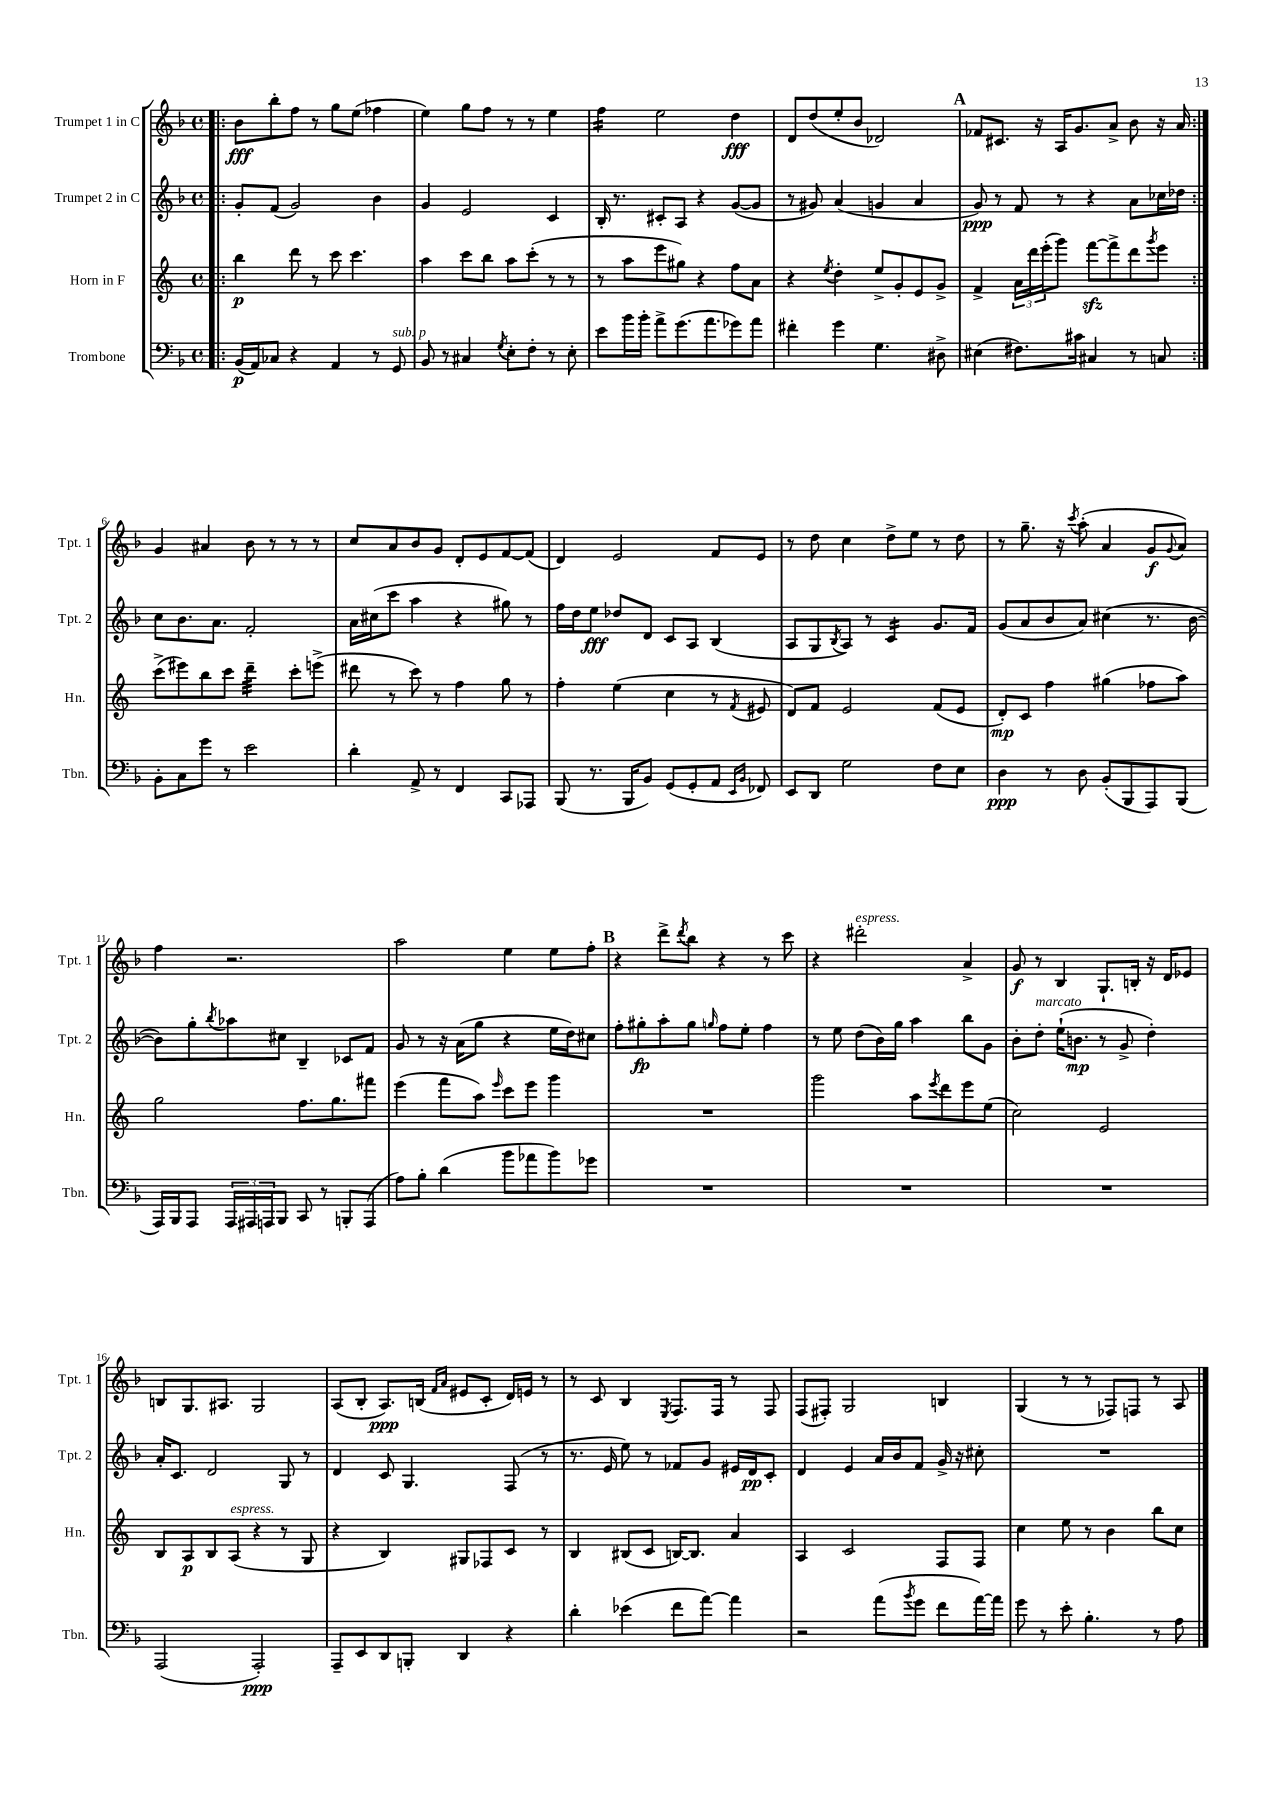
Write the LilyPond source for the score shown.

<<
\new StaffGroup <<
\new Staff = "s0" \with { instrumentName = "Trumpet 1 in C" shortInstrumentName = "Tpt. 1" } {
    \clef treble \key f \major \defaultTimeSignature \time 4/4
    \repeat volta 2 { \bar ".|:" bes'8\fff bes''8-. f''8 r8 g''8 e''8( fes''4 |
    e''4) g''8 f''8 r8 r8 e''4 |
    f''4:16 e''2 d''4\fff |
    d'8 d''8( e''8-. bes'8 des'2) |
    \mark \markup { \bold "A" } fes'8 cis'8. r16 a16 g'8. a'8-> bes'8 r16 a'16 | }
    g'4 ais'4 bes'8 r8 r8 r8 |
    c''8 a'8 bes'8 g'8 d'8-. e'8 f'8~ f'8( |
    d'4) e'2 f'8 e'8 |
    r8 d''8 c''4 d''8-> e''8 r8 d''8 |
    r8 g''8.-- r16 \acciaccatura { c'''8 } a''8-.( a'4 g'8\f \appoggiatura { g'8 } a'8) |
    f''4 r2. |
    a''2 e''4 e''8 f''8-. |
    \mark \markup { \bold "B" } r4 d'''8-> \acciaccatura { d'''8 } bes''8 r4 r8 c'''8 |
    r4 dis'''2-.^\markup { \italic "espress." } a'4-> |
    g'8\f r8 bes4 g8.-! b16-. r16 d'16 ees'8 |
    b8 g8. ais8. g2 |
    a8( bes8-. a8.\ppp) b16( \grace { f'16 a'16 } eis'8 c'8-. d'16) e'16 r8 |
    r8 c'8 bes4 \acciaccatura { e8 } f8. f16 r8 f8 |
    f8( fis8-.) g2 b4 |
    g4( r8 r8 fes8) f8 r8 a8 \bar "|." |
}
\new Staff = "s1" \with { instrumentName = "Trumpet 2 in C" shortInstrumentName = "Tpt. 2" } {
    \clef treble \key f \major \defaultTimeSignature \time 4/4
    \repeat volta 2 { \bar ".|:" g'8-. f'8( g'2) bes'4 |
    g'4 e'2 c'4 |
    bes16-. r8. cis'8-. a8 r4 g'8~( g'8 |
    r8 gis'8) a'4( g'4 a'4 |
    \mark \markup { \bold "A" } g'8\ppp) r8 f'8 r8 r4 a'8 ces''16 des''16 | }
    c''8 bes'8. a'8. f'2-. |
    a'16 cis''16( c'''8 a''4 r4 gis''8) r8 |
    f''16 d''16 e''8\fff des''8 d'8 c'8 a8 bes4( |
    a8 g8 \acciaccatura { bes8 } a8) r8 c'4:16 g'8. f'16 |
    g'8( a'8 bes'8 a'8) cis''4( r8. bes'16~ |
    bes'8) g''8-. \acciaccatura { bes''8 } aes''8 cis''8 bes4-- ces'8 f'8 |
    g'8 r8 r16 a'16( g''8 r4 e''16 d''16) cis''8 |
    \mark \markup { \bold "B" } f''8-. gis''8-.\fp a''8-. gis''8 \grace { g''16 } f''8 e''8-. f''4 |
    r8 e''8 d''8( bes'16) g''16 a''4 bes''8 g'8 |
    bes'8-. d''8-.^\markup { \italic "marcato" } e''16-!( b'8.\mp r8 g'8-> d''4-.) |
    a'16-. c'8. d'2 g8 r8 |
    d'4 c'8 g4. f8( r8 |
    r8. e'16 e''8) r8 fes'8 g'8 eis'16 d'16\pp c'8-. |
    d'4 e'4 a'16 bes'16 f'8 g'16-> r16 cis''8-. |
    R1 \bar "|." |
}
\new Staff = "s2" \with { instrumentName = "Horn in F" shortInstrumentName = "Hn." } {
    \clef treble \key c \major \defaultTimeSignature \time 4/4
    \repeat volta 2 { \bar ".|:" b''4\p d'''8 r8 c'''8 c'''4. |
    a''4 c'''8 b''8 a''8 c'''8-.( r8 r8 |
    r8 a''8 e'''8 gis''8) r4 f''8 a'8 |
    r4 \acciaccatura { e''8 } d''4-. e''8-> g'8-. e'8 g'8-> |
    \mark \markup { \bold "A" } f'4-> \tuplet 3/2 { a'16 d'''16 e'''16-.( } g'''8) f'''8~\sfz f'''8-> d'''8 \acciaccatura { g'''8 } e'''8 | }
    c'''8->( eis'''8) b''8 c'''8 d'''4:32-- c'''8-. e'''8->( |
    dis'''8 r8 c'''8) r8 f''4 g''8 r8 |
    f''4-. e''4( c''4 r8 \acciaccatura { f'8 } eis'8 |
    d'8) f'8 e'2 f'8( e'8 |
    d'8-.\mp) c'8 f''4 gis''4( fes''8 a''8) |
    g''2 f''8. g''8. fis'''8 |
    e'''4( f'''8 a''8) \grace { e'''16 } c'''8 e'''8 g'''4 |
    \mark \markup { \bold "B" } R1 |
    g'''2 a''8 \acciaccatura { e'''8 } d'''8 e'''8 e''8( |
    c''2) e'2 |
    b8 a8\p b8 a8^\markup { \italic "espress." }( r4 r8 g8 |
    r4 b4) gis8 fes8 c'8 r8 |
    b4 bis8( c'8 b16~) b8. a'4 |
    a4 c'2 f8 f8 |
    c''4 e''8 r8 b'4 b''8 c''8 \bar "|." |
}
\new Staff = "s3" \with { instrumentName = "Trombone" shortInstrumentName = "Tbn." } {
    \clef bass \key f \major \defaultTimeSignature \time 4/4
    \repeat volta 2 { \bar ".|:" bes,16\p( a,16) ces8 r4 a,4 r8 g,8^\markup { \italic "sub. p" } |
    bes,8 r8 cis4 \acciaccatura { g8 } e8-. f8-. r8 e8-. |
    e'8 bes'16 bes'16-. a'8-> g'8.( a'8. ges'8) a'8 |
    fis'4-. g'4 g4. dis8-> |
    \mark \markup { \bold "A" } eis4( fis8.) cis'16 cis4 r8 c8 | }
    bes,8-. c8 g'8 r8 e'2 |
    d'4-. a,8-> r8 f,4 c,8 aes,,8 |
    bes,,8( r8. bes,,16 bes,8) g,8( g,8-. a,8 \grace { e,16 bes,16 } fes,8) |
    e,8 d,8 g2 f8 e8 |
    d4\ppp r8 d8 bes,8-.( bes,,8 a,,8) bes,,8( |
    a,,16) bes,,16 a,,8 \tuplet 3/2 { a,,16 ais,,16 a,,16 } bes,,8 c,8 r8 b,,8-. a,,8( |
    a8) bes8-. d'4( bes'8 aes'8 bes'8) ges'8 |
    \mark \markup { \bold "B" } R1 |
    R1 |
    R1 |
    a,,2( a,,2-.\ppp) |
    a,,8-- e,8 d,8 b,,8-. d,4 r4 |
    d'4-. ees'4( f'8 a'8~) a'4 |
    r2 a'8( \acciaccatura { bes'8 } g'8 f'8 a'16~) a'16 |
    g'8 r8 e'8-. bes4.-. r8 a8 \bar "|." |
}
>>
>>
